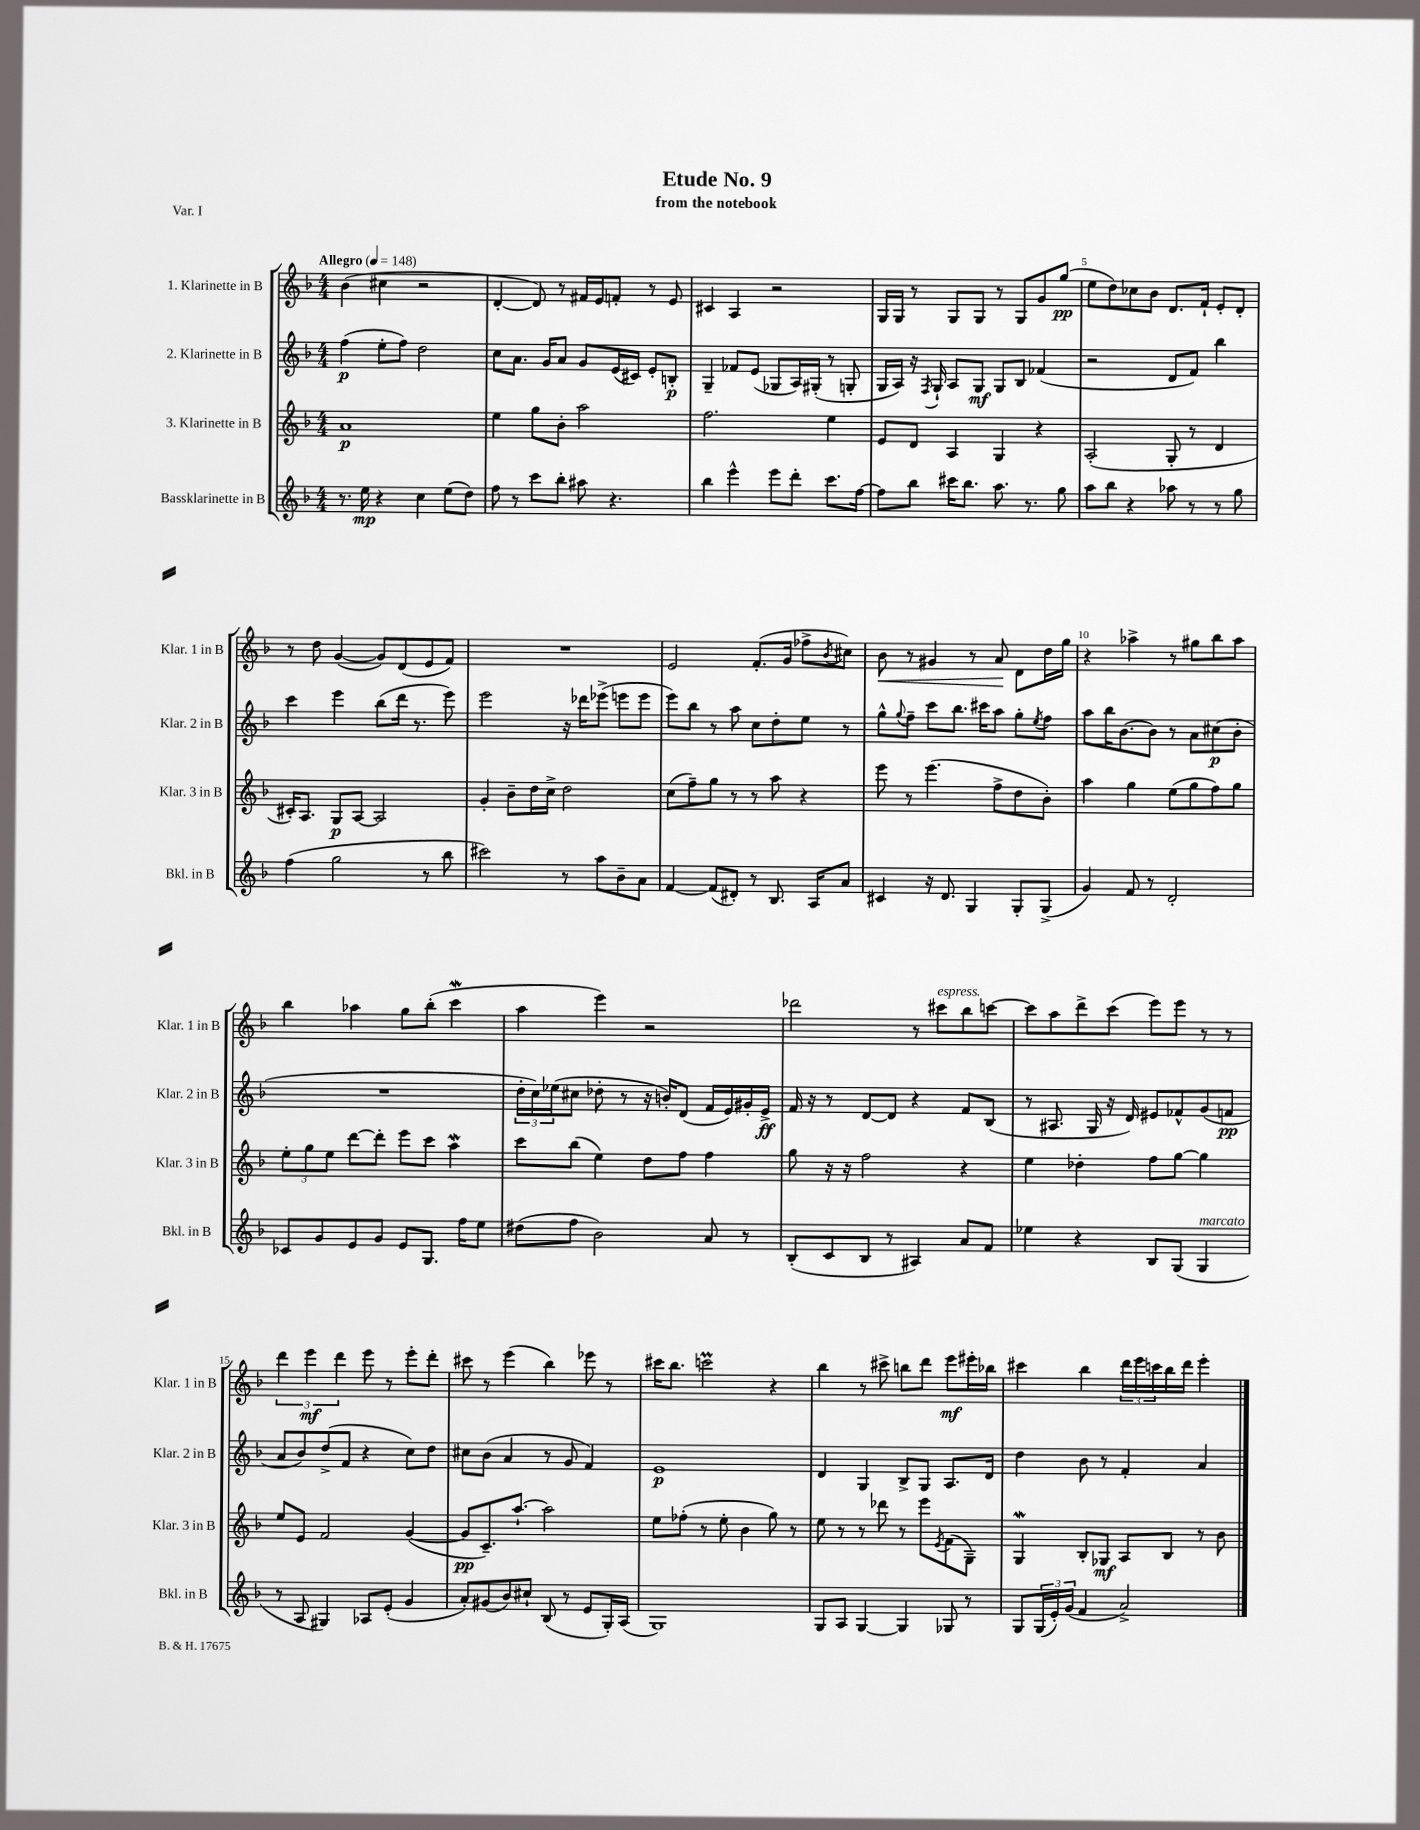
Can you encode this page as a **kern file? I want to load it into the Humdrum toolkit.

**kern	**kern	**kern	**kern
*staff4	*staff3	*staff2	*staff1
*clefG2	*clefG2	*clefG2	*clefG2
*k[b-]	*k[b-]	*k[b-]	*k[b-]
*M4/4	*M4/4	*M4/4	*M4/4
*MM148	*MM148	*MM148	*MM148
8.r	1a	(4ff	(4b-
16ee	.	.	.
4r	.	8ee'	4cc#
.	.	8ff)	.
4cc	.	2dd	2r
(8ee	.	.	.
8dd)	.	.	.
=	=	=	=
8ff	4ee	8cc	[4d'
8r	.	8.a	.
8ccc	8gg	.	8d])
.	.	16g	.
8bb-'	8b-'	8a	8r
8aa#	2aa	8g	16f#
.	.	.	16e
4.r	.	(16e	8f'
.	.	16c#)	.
.	.	8e'	8r
.	.	8B'	8e
=	=	=	=
4bb-	2.ff	4G~	4c#
4eee^^	.	8f-	4A
.	.	(8e	.
8eee	.	8G-	2r
8ddd'	.	16A)	.
.	.	(16G#'	.
8.ccc	4ee	8r	.
.	.	8G'	.
[16ff	.	.	.
=	=	=	=
8ff]	8e	16G	16G
.	.	16A)	16G
8bb-	8d	16r	8r
.	.	8qF	.
.	.	16G`	.
16ccc#	4A	8A	8G
8.bb-	.	.	.
.	.	8G	8G
8.aa	4G	8G	8r
.	.	8B-	8G
8.r	.	.	.
.	4r	(4f-	8g
8gg	.	.	(8gg
=	=	=	=
8aa	(2A'	2r	8ee
8bb-	.	.	8dd)
4r	.	.	8cc-
.	.	.	8b-
8aa-	8G'	8d	8.d
8r	8r	8f)	.
.	.	.	16f`
8r	4d	4bb-	8e'
8gg	.	.	8d'
=	=	=	=
(4ff	16c#')	4ccc	8r
.	8.A	.	.
.	.	.	8dd
2gg	8G	4eee	([4g
.	[8A	.	.
.	2A]	(8bb-	8g])
.	.	16ddd	(8d
.	.	8.r	.
8r	.	.	8e
8bb-	.	8eee)	8f)
=	=	=	=
2ccc#)	4g'	2eee	1r
.	8b-~	.	.
.	16dd	.	.
.	16cc^	.	.
8r	2dd	16r	.
.	.	16ddd-	.
8aa	.	(8eee-^	.
8b-~	.	8eee	.
8a	.	8eee	.
=	=	=	=
[4f	(8cc	8eee)	2e
.	8ff~)	8bb-	.
(8f]	8gg	8r	.
8d#')	8r	8aa	.
8r	8r	8cc	(8.f'
8.B-	8aa	8dd'	.
.	.	.	16g
.	4r	8ee	8ff-^
16A	.	.	.
.	.	.	8qb-
8a	.	8r	8cc#)
=	=	=	=
4c#	8eee	8gg^^	8b-
.	.	8qqgg	.
.	8r	8ff~	8r
16r	(4.eee	8ccc	4g#
8.d	.	.	.
.	.	8.bb-	.
4G	.	.	8r
.	.	16ccc#	.
.	8ff^	8aa	8a
8G'	8dd	8gg'	8d
.	.	8qee	.
(8G^	8b-')	8ff	16dd
.	.	.	16gg
=	=	=	=
4g)	4aa	8aa	4r
.	.	16bb-	.
.	.	[8.b-	.
8f	4gg	.	4aa-^
8r	.	8b-]	.
2d'	(8ee	8r	8r
.	8gg	8a	8gg#
.	8ff)	(8cc#	8bb-
.	8gg	8b-'	8aa-
=	=	=	=
8c-	12ee'	1r	4bb-
.	12gg	.	.
8g	.	.	.
.	12ee	.	.
8e	[8ddd	.	4aa-
8g	8ddd']	.	.
8e	8eee	.	8gg
8.G	8ccc	.	(8bb-'
.	4aa	.	4ccc
16ff	.	.	.
8ee	.	.	.
=	=	=	=
(8dd#	8ccc	24dd'	4aa
.	.	24cc)	.
.	.	(24ee-	.
8ff	(8bb-	8cc#	.
2b-)	4ee)	8dd-'	4eee)
.	.	8r	.
.	8dd	16r	2r
.	.	16b')	.
.	8ff	(8d	.
8a	4ff	16f	.
.	.	16e)	.
8r	.	16g#'	.
.	.	16e^	.
=	=	=	=
(8B-'	8gg	16f	2ddd-
.	.	16r	.
8c	16r	8r	.
.	16r	.	.
8B-	2ff	[8d	.
8r	.	8d]	.
4A#)	.	4r	8r
.	.	.	8ccc#
8a	4r	8f	8bb-
8f	.	(8B-	[8ccc
=	=	=	=
4ee-	4ee	8r	8ccc]
.	.	8.A#	8aa
4r	4dd-'	.	8ddd^
.	.	16G	.
.	.	16r	(8ccc
.	.	16d)	.
8B-	8ff	8e#	8eee)
(8G	[8gg	8f-^^	8eee
4G	4gg]	(8g	8r
.	.	8f	8r
=	=	=	=
8r	8ee	8a	6ddd
8A	8e	8b-)	.
.	.	.	6eee
4G#)	2f	(8dd^	.
.	.	.	6ddd
.	.	8f	.
8A-	.	4r	8eee
(8e'	.	.	8r
4g	([4g	8cc)	8eee'
.	.	8dd	8ddd'
=	=	=	=
8a')	8g]	8cc#	8ccc#
(8g#	8.c~)	(8b-	8r
8b-)	.	4a	(4eee
.	[8.aa`	.	.
8cc#`	.	.	.
(8B-	2aa]	8r	4bb-)
8r	.	8g	.
8e	.	4f)	8eee-
16G')	.	.	8r
(16A	.	.	.
=	=	=	=
1G)	8ee	1e	16ccc#
.	.	.	8.bb-
.	(8ff-'	.	.
.	8r	.	2ccc
.	8ee'	.	.
.	4b-	.	.
.	8gg)	.	4r
.	8r	.	.
=	=	=	=
8G	8ee	4d	4bb-
8A	8r	.	.
[4G	8r	4G	8r
.	8ddd-	.	8ccc#^
4G]	8r	8B-^	8bb
.	8eee	8G	8ddd
.	8qe	.	.
8G-	(8f	8.A	8eee
8r	8G~)	.	16eee#'
.	.	16d	16bb-
=	=	=	=
8G	4G	4dd	4ccc#
(24G	.	.	.
24e')	.	.	.
(24g	.	.	.
4f	8B-'	8b-	4bb-
.	8G-	8r	.
2a^)	8A	4f'	24ddd
.	.	.	24eee
.	.	.	24ccc
.	8B-	.	16bb-
.	.	.	16ddd
.	8r	4a	4eee'
.	8b-	.	.
==	==	==	==
*-	*-	*-	*-
